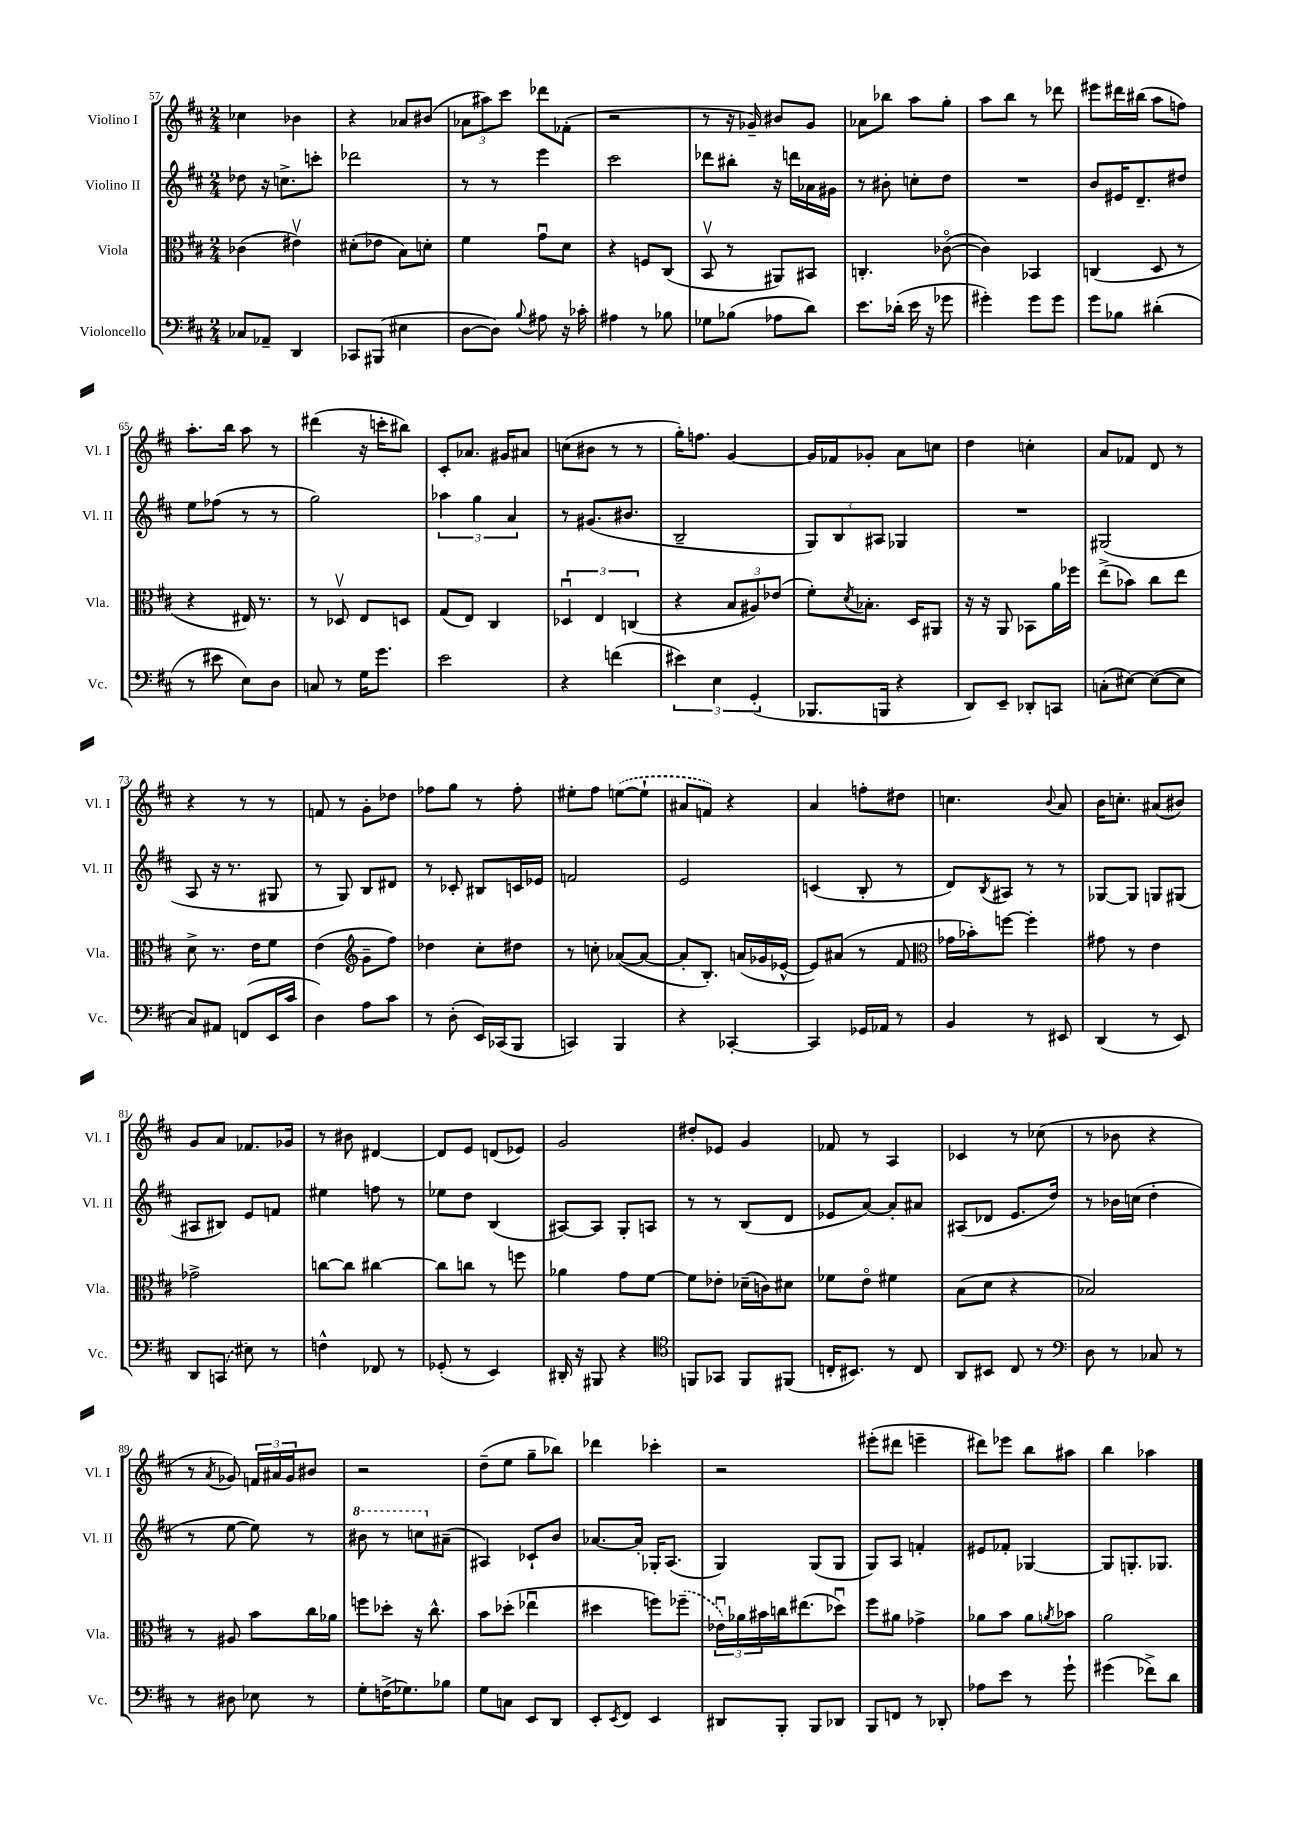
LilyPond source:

<<
\new StaffGroup <<
\new Staff = "s0" \with { instrumentName = "Violino I" shortInstrumentName = "Vl. I" } {
    \clef treble \key d \major \numericTimeSignature \time 2/4
    ces''4 bes'4 |
    r4 aes'8 bis'8( |
    \tuplet 3/2 { aes'8 ais''8) cis'''8 } des'''8 fes'8-.( |
    r2 |
    r8 r16 ges'16--) bis'8 ges'8 |
    aes'8 bes''8 a''8 g''8-. |
    a''8 b''8 r8 des'''8 |
    eis'''8 dis'''16 bis''16( a''8 f''8) |
    a''8.-. b''16 a''8 r8 |
    dis'''4( r16 c'''16-. bis''8) |
    cis'8-. aes'8. gis'16 ais'8 |
    c''8( bis'8 r8 r8 |
    g''16-.) f''8. g'4~ |
    g'16 fes'16 ges'8-. a'8 c''8 |
    d''4 c''4-. |
    a'8 fes'8 d'8 r8 |
    r4 r8 r8 |
    f'8 r8 g'8-. des''8 |
    fes''8 g''8 r8 fes''8-. |
    eis''8-. fis''8 \once \slurDashed e''8~( e''8-! |
    ais'8 f'8) r4 |
    a'4 f''8-. dis''8 |
    c''4. \appoggiatura { b'8 } a'8 |
    b'16 c''8.-. ais'8( bis'8) |
    g'8 a'8 fes'8. ges'16 |
    r8 bis'8 dis'4~ |
    dis'8 e'8 d'8( ees'8) |
    g'2 |
    dis''8-. ees'8 g'4 |
    fes'8 r8 a4 |
    ces'4 r8 ces''8( |
    r8 bes'8 r4 |
    r8 \acciaccatura { a'8 } ges'8) \tuplet 3/2 { f'16 ais'16 ges'16 } bis'8 |
    r2 |
    d''8--( e''8 g''8-- bes''8) |
    des'''4 ces'''4-. |
    r2 |
    eis'''8-.( dis'''8 e'''4-- |
    dis'''8) ees'''8 b''8 ais''8 |
    b''4 aes''4 \bar "|." |
}
\new Staff = "s1" \with { instrumentName = "Violino II" shortInstrumentName = "Vl. II" } {
    \clef treble \key d \major \numericTimeSignature \time 2/4
    des''8 r16 c''8.-> c'''8-. |
    des'''2 |
    r8 r8 e'''4 |
    cis'''2 |
    des'''8 bis''8-. r16 d'''16 aes'16 gis'16 |
    r8 bis'8-. c''8-. d''8 |
    R2 |
    b'8 eis'16 d'8.-- dis''8 |
    e''8 fes''8( r8 r8 |
    g''2) |
    \tuplet 3/2 { aes''4 g''4 a'4 } |
    r8 gis'8.( bis'8. |
    b2-- |
    \tuplet 3/2 { g8) b8 ais8 } ges4 |
    R2 |
    gis2( |
    a8 r16 r8. gis8 |
    r8 g8) b8 dis'8 |
    r8 ces'8-. bis8 c'16 ees'16 |
    f'2 |
    e'2 |
    c'4( b8-. r8 |
    d'8) \acciaccatura { b8 } ais8 r8 r8 |
    ges8~ ges8 g8 gis8( |
    ais8 bis8) e'8 f'8 |
    eis''4 f''8 r8 |
    ees''8 d''8 b4( |
    ais8~) ais8 g8-. a8 |
    r8 r8 b8( d'8 |
    ees'8 a'8~) a'8-. ais'8 |
    ais8( des'8 e'8. d''16) |
    r8 bes'16 c''16( d''4-. |
    r8 e''8~ e''8) r8 |
    \ottava #1 bis''8 r8 c'''8 \ottava #0 ais'8--( |
    ais4) ces'8-! b'8 |
    aes'8.~ aes'16-. ges16-. a8.( |
    g4) g8( g8 |
    g8) a8 f'4-. |
    eis'8 fes'8-. ges4~ |
    ges8 g8.-. ges8. \bar "|." |
}
\new Staff = "s2" \with { instrumentName = "Viola" shortInstrumentName = "Vla." } {
    \clef alto \key d \major \numericTimeSignature \time 2/4
    ces'4( eis'4\upbow) |
    dis'8-.( ees'8 b8) d'8-. |
    fis'4 g'8\downbow d'8 |
    r4 f8 cis8( |
    b,8\upbow r8 ais,8) bis,8 |
    c4.-. ces'8~\flageolet( |
    ces'4) bes,4 |
    c4( d8 r8 |
    r4 eis16) r8. |
    r8 des8\upbow e8 d8 |
    g8( e8) cis4 |
    \tuplet 3/2 { des4\downbow e4 c4( } |
    r4 \tuplet 3/2 { b8 ais8) ees'8( } |
    fis'8-.) \acciaccatura { d'8 } bes8.-. d16 ais,8 |
    r16 r16 a,8 bes,8 a'16 fes''16 |
    e''8->( bes'8) cis''8 e''8 |
    d'8-> r8. e'16 fis'8 |
    e'4( \clef treble g'8-- fis''8) |
    des''4 cis''8-. dis''8 |
    r8 c''8-. aes'8~( aes'8~ |
    aes'8-. b8.-.) a'16( ges'16 ees'16~-^ |
    ees'8) ais'8( r8 fis'8 |
    \clef alto ges'16 bes'16-.) f''8~ f''4-. |
    gis'8 r8 e'4 |
    ges'2-> |
    c''8~ c''8 cis''4~ |
    cis''8 c''8 r8 f''8 |
    aes'4 g'8 fis'8~ |
    fis'8 ees'8-. des'16--( c'16) dis'8 |
    fes'8 e'8\flageolet fis'4 |
    b8( d'8 r4 |
    bes2) |
    r8 ais8 b'8 cis''16 aes'16 |
    f''8 des''8-. r16 cis''8.-^ |
    b'8 des''8-.( ees''4\downbow |
    dis''4 f''8) \once \slurDashed fes''8--( |
    \tuplet 3/2 { ees'16\downbow) aes'16 bis'16 } c''16 eis''8.( des''8\downbow) |
    fis''8 ais'8 ges'4-> |
    aes'8 b'8 aes'8 \acciaccatura { a'8 } bes'8 |
    a'2 \bar "|." |
}
\new Staff = "s3" \with { instrumentName = "Violoncello" shortInstrumentName = "Vc." } {
    \clef bass \key d \major \numericTimeSignature \time 2/4
    ces8 aes,8-- d,4 |
    ces,8 bis,,8( eis4 |
    d8~ d8) \appoggiatura { b8 } ais8 r16 ces'16-. |
    ais4 r8 bes8 |
    ges8 bes8( aes8 d'8) |
    e'8. des'16-.( e'16 r16 ges'8 |
    gis'4-.) gis'8 gis'8 |
    g'8 bes8 dis'4-.( |
    r8 eis'8 e8) d8 |
    c8 r8 g16 g'8. |
    e'2 |
    r4 f'4( |
    \tuplet 3/2 { eis'4) e4 g,4-.( } |
    bes,,8. b,,16 r4 |
    d,8) e,8-- des,8-. c,8 |
    c8-.( eis8~) eis8~( eis8 |
    cis8) ais,8 f,8( e,16 cis'16 |
    d4) a8 cis'8 |
    r8 d8-.( e,16) ces,16( b,,8 |
    c,4) b,,4 |
    r4 ces,4~-. |
    ces,4 ges,16 aes,16 r8 |
    b,4 r8 eis,8 |
    d,4( r8 e,8) |
    d,8 \once \slurDashed c,8( eis8) r8 |
    f4-^ fes,8 r8 |
    ges,8-.( r8 e,4) |
    dis,16-. r16 bis,,8 r4 |
    \clef tenor f,8 ges,8 f,8 fis,8( |
    c16-. bis,8.) r8 c8 |
    a,8 bis,8 cis8 r8 |
    \clef bass d8 r8 ces8 r8 |
    r8 dis8 ees8 r8 |
    g8-. f16->( ges8.) bes8 |
    g8 c8 e,8 d,8 |
    e,8-. \acciaccatura { e,8 } fis,8 e,4 |
    dis,8 b,,8-. b,,8 des,8 |
    b,,8 f,8 r8 des,8-. |
    aes8 e'8 r8 g'8-! |
    gis'4( fes'8->) d'8 \bar "|." |
}
>>
>>
\layout { \context { \Score currentBarNumber = #57 } }
